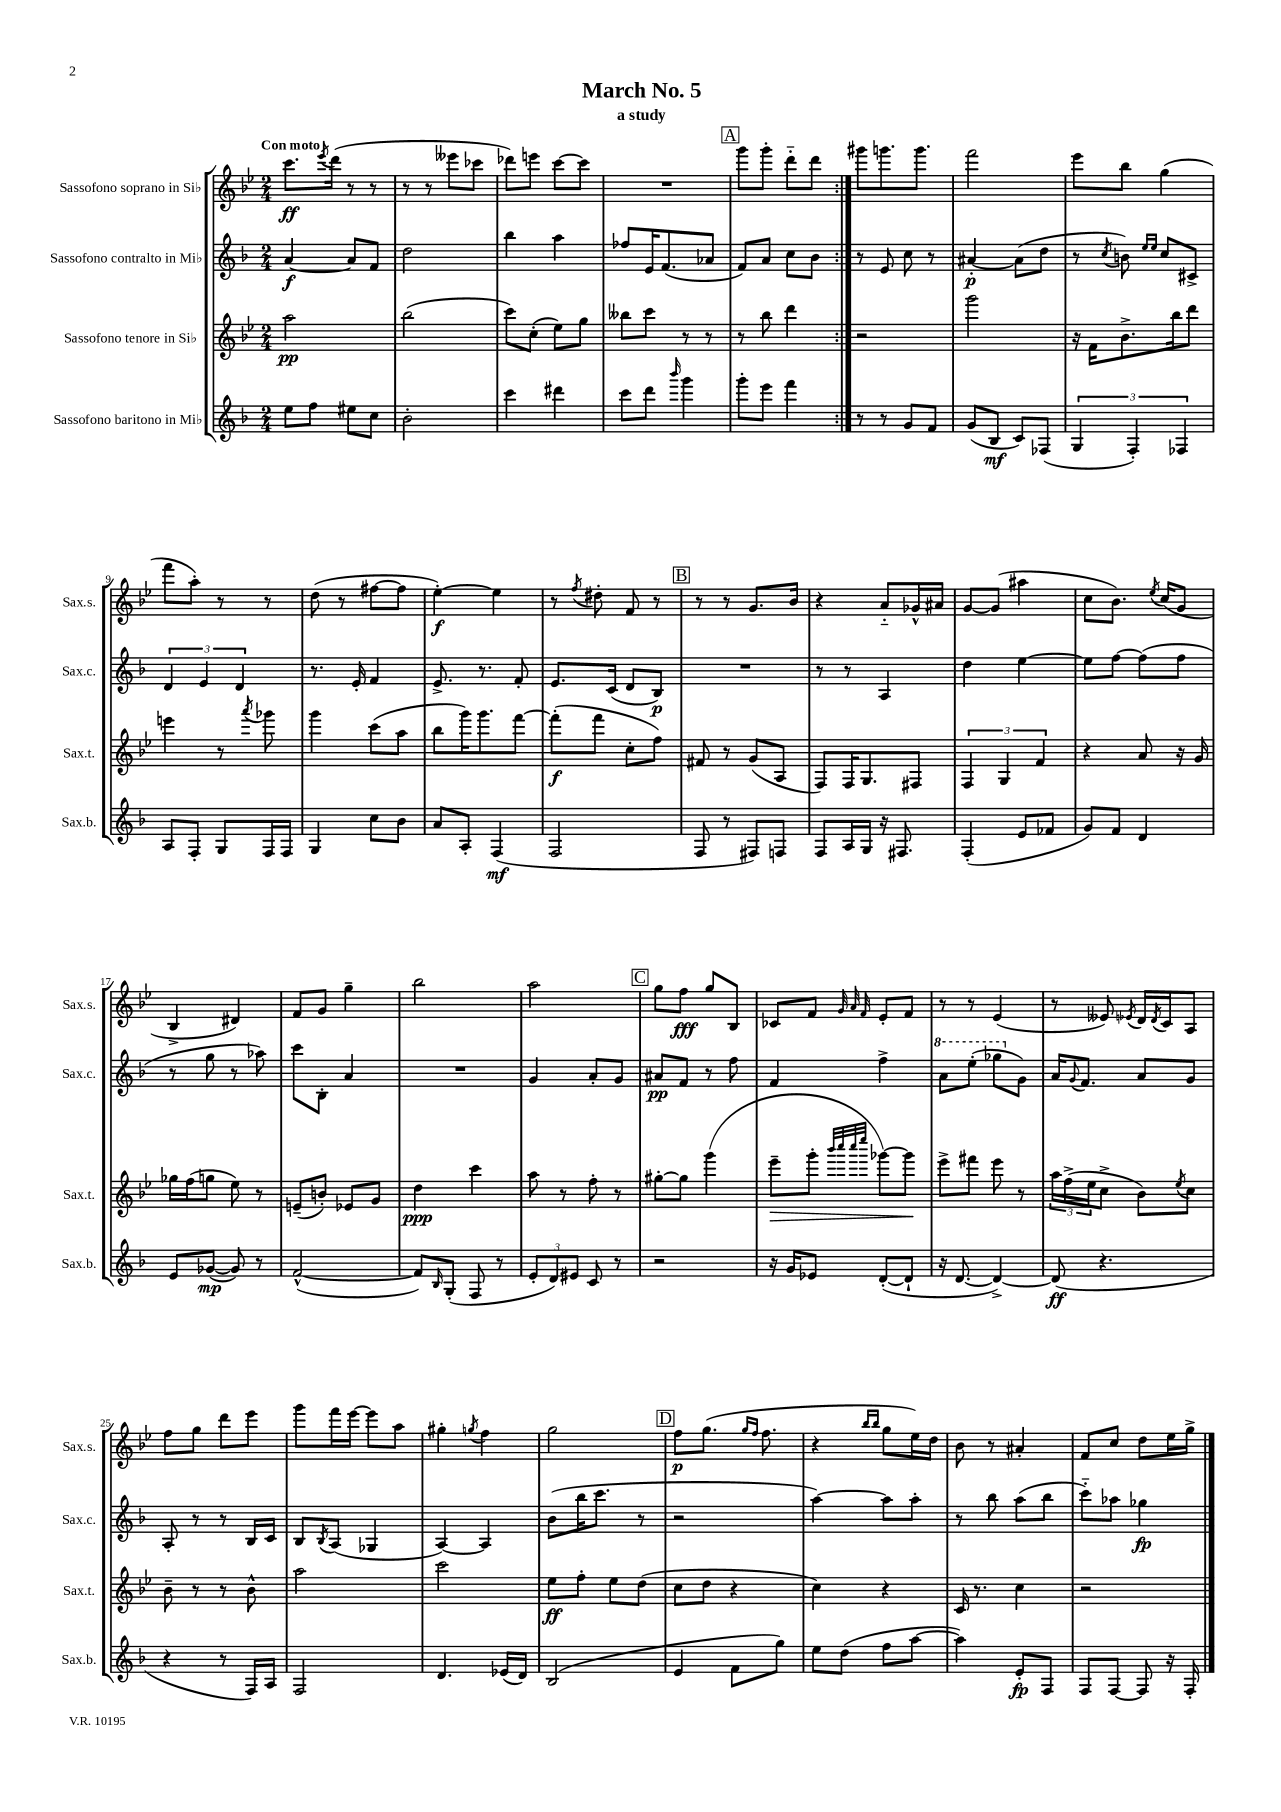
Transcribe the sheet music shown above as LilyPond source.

\header { title = "March No. 5" subtitle = "a study" }
<<
\new StaffGroup <<
\new Staff = "s0" \with { instrumentName = "Sassofono soprano in Sib" shortInstrumentName = "Sax.s." } {
    \clef treble \key bes \major \numericTimeSignature \time 2/4 \tempo "Con moto"
    \repeat volta 2 { c'''8.\ff \acciaccatura { ees'''8 } d'''16( r8 r8 |
    r8 r8 eeses'''8 ces'''8 |
    des'''8) e'''8 c'''8~ c'''8 |
    R2 |
    \mark \markup { \box "A" } g'''8 g'''8-. d'''8-_ d'''8 | }
    gis'''8 g'''8. g'''8. |
    f'''2 |
    ees'''8 bes''8 g''4( |
    f'''8 a''8-.) r8 r8 |
    d''8( r8 fis''8~ fis''8 |
    ees''4~-.\f) ees''4 |
    r8 \acciaccatura { f''8 } dis''8-. f'8 r8 |
    \mark \markup { \box "B" } r8 r8 g'8. bes'16 |
    r4 a'8-_ ges'16-^ ais'16 |
    g'8~ g'8( ais''4 |
    c''8 bes'8.) \acciaccatura { ees''8 } c''16( g'8 |
    bes4-> dis'4) |
    f'8 g'8 g''4-- |
    bes''2 |
    a''2 |
    \mark \markup { \box "C" } g''8 f''8\fff g''8 bes8 |
    ces'8 f'8 \grace { g'32 a'32 f'32 } ees'8-. f'8 |
    r8 r8 ees'4( |
    r8 eeses'8) \acciaccatura { ees'8 } d'16 \acciaccatura { d'8 } c'16 a8 |
    f''8 g''8 d'''8 ees'''8 |
    g'''8 f'''16 ees'''16~ ees'''8 a''8 |
    gis''4-. \acciaccatura { g''8 } f''4 |
    g''2 |
    \mark \markup { \box "D" } f''8\p g''8.( \grace { g''16 f''16 } f''8. |
    r4 \grace { bes''16 bes''16 } g''8 ees''16) d''16 |
    bes'8 r8 ais'4-. |
    f'8 c''8 d''8 ees''16 g''16-> \bar "|." |
}
\new Staff = "s1" \with { instrumentName = "Sassofono contralto in Mib" shortInstrumentName = "Sax.c." } {
    \clef treble \key f \major \numericTimeSignature \time 2/4
    \repeat volta 2 { a'4~\f a'8 f'8 |
    d''2 |
    bes''4 a''4 |
    fes''8 e'16 f'8.( aes'8 |
    \mark \markup { \box "A" } f'8) a'8 c''8 bes'8 | }
    r8 e'8 c''8 r8 |
    ais'4~-.\p ais'8( d''8 |
    r8 \acciaccatura { c''8 } b'8) \grace { e''16 e''16 } c''8 cis'8-> |
    \tuplet 3/2 { d'4 e'4 d'4 } |
    r8. e'16-. f'4 |
    e'8.-> r8. f'8-. |
    e'8. c'16( d'8 bes8\p) |
    \mark \markup { \box "B" } R2 |
    r8 r8 a4 |
    d''4 e''4~ |
    e''8 f''8~ f''8( f''8 |
    r8 g''8 r8 aes''8) |
    c'''8 bes8-. a'4 |
    R2 |
    g'4 a'8-. g'8 |
    \mark \markup { \box "C" } ais'8\pp f'8 r8 f''8 |
    f'4 f''4-> |
    \ottava #1 a''8 e'''8-.( ges'''8 \ottava #0 g'8) |
    a'16 \appoggiatura { g'8 } f'8. a'8 g'8 |
    a8-. r8 r8 bes16 c'16 |
    bes8 \acciaccatura { bes8 } a8( ges4 |
    a4~) a4 |
    bes'8( bes''16 c'''8. r8 |
    \mark \markup { \box "D" } r2 |
    a''4~) a''8 a''8-. |
    r8 bes''8 a''8( bes''8 |
    c'''8-_) aes''8 ges''4\fp \bar "|." |
}
\new Staff = "s2" \with { instrumentName = "Sassofono tenore in Sib" shortInstrumentName = "Sax.t." } {
    \clef treble \key bes \major \numericTimeSignature \time 2/4
    \repeat volta 2 { a''2\pp |
    bes''2( |
    c'''8) c''8-.( ees''8) g''8 |
    beses''8 c'''8 r8 r8 |
    \mark \markup { \box "A" } r8 bes''8 d'''4 | }
    r2 |
    g'''2 |
    r16 f'16 bes'8.-> bes''16 d'''8 |
    e'''4 r8 \acciaccatura { a'''8 } ges'''8 |
    g'''4 c'''8( a''8 |
    bes''8 g'''16) g'''8. f'''8~ |
    f'''8-.\f( f'''8 c''8-. f''8) |
    \mark \markup { \box "B" } fis'8 r8 g'8( a8 |
    f8) f16 g8. fis8 |
    \tuplet 3/2 { f4 g4 f'4 } |
    r4 a'8 r16 g'16 |
    ges''16 f''16( g''8 ees''8) r8 |
    e'8--( b'8-.) ees'8 g'8 |
    d''4\ppp c'''4 |
    a''8 r8 f''8-. r8 |
    \mark \markup { \box "C" } gis''8~-. gis''8 g'''4( |
    ees'''8--\> g'''8-. \grace { bes'''32 c''''32 c''''32 ees''''32 } ges'''8~) ges'''8\! |
    ees'''8-> fis'''8 ees'''8 r8 |
    \tuplet 3/2 { a''16 f''16->( ees''16 } c''8-> bes'8) \acciaccatura { ees''8 } c''8 |
    bes'8-- r8 r8 bes'8-^ |
    a''2 |
    c'''2 |
    ees''8\ff f''8-. ees''8 d''8( |
    \mark \markup { \box "D" } c''8 d''8 r4 |
    c''4) r4 |
    c'16 r8. c''4 |
    r2 \bar "|." |
}
\new Staff = "s3" \with { instrumentName = "Sassofono baritono in Mib" shortInstrumentName = "Sax.b." } {
    \clef treble \key f \major \numericTimeSignature \time 2/4
    \repeat volta 2 { e''8 f''8 eis''8 c''8 |
    bes'2-. |
    c'''4 dis'''4 |
    c'''8 d'''8 \grace { bes'''16 } g'''4 |
    \mark \markup { \box "A" } g'''8-. e'''8 f'''4 | }
    r8 r8 g'8 f'8 |
    g'8( bes8\mf c'8) fes8( |
    \tuplet 3/2 { g4 f4-.) fes4 } |
    a8 f8-. g8 f16 f16 |
    g4 c''8 bes'8 |
    a'8 a8-. f4\mf( |
    f2 |
    \mark \markup { \box "B" } f8 r8 fis8) f8 |
    f8 a16 g16 r16 fis8. |
    f4-.( e'8 fes'8 |
    g'8) f'8 d'4 |
    e'8 ges'8~\mp( ges'8) r8 |
    f'2~-^( |
    f'8) \grace { bes16 } g8-.( f8 r8 |
    \tuplet 3/2 { e'8-. d'8) eis'8 } c'8 r8 |
    \mark \markup { \box "C" } r2 |
    r16 g'16 ees'8 d'8~-.( d'8-! |
    r16 d'8.~ d'4~->) |
    d'8\ff( r4. |
    r4 r8 f16) a16 |
    f2 |
    d'4. ees'16( d'16) |
    bes2( |
    \mark \markup { \box "D" } e'4 f'8 g''8) |
    e''8 d''8( f''8 a''8~ |
    a''4) e'8-.\fp f8 |
    f8 f8~ f8 r16 f16-. \bar "|." |
}
>>
>>
